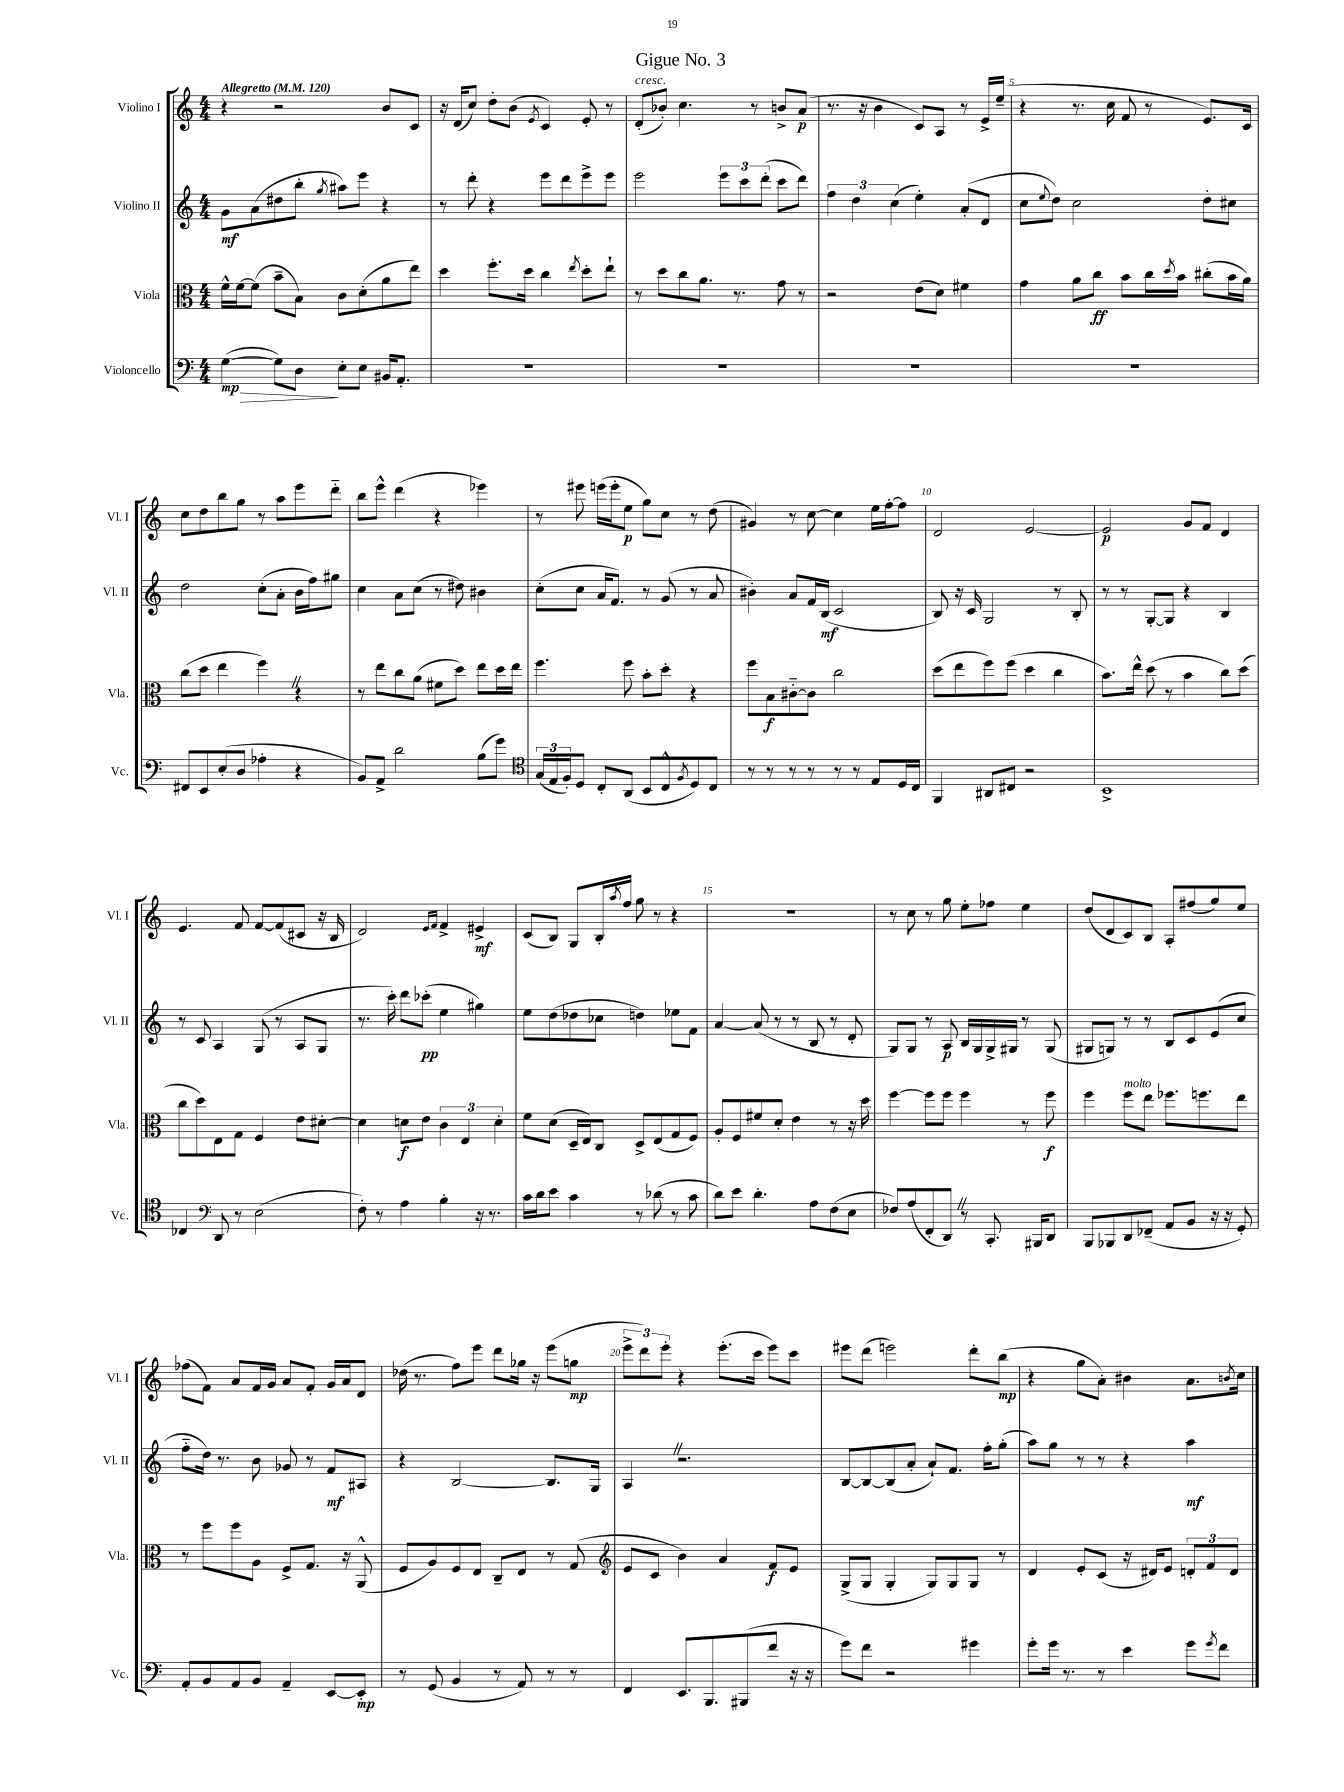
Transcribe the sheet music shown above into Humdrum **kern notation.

**kern	**kern	**kern	**kern
*staff4	*staff3	*staff2	*staff1
*clefF4	*clefC3	*clefG2	*clefG2
*k[]	*k[]	*k[]	*k[]
*M4/4	*M4/4	*M4/4	*M4/4
*MM120	*MM120	*MM120	*MM120
([4G	16f^^	8g	4r
.	[16f	.	.
.	(8f]	(8a	.
8G])	8b~	8dd#	2r
8D	8B)	8bb'	.
.	.	8qgg	.
8E'	8c	8aa#)	.
8E	(8d'	8eee	.
16BB#	8a	4r	8b
8.AA'	.	.	.
.	8ee)	.	8c
=	=	=	=
1r	4dd	8r	16r
.	.	.	(16d
.	.	8ddd'	8cc)
.	8.ff'	4r	8dd'
.	.	.	(8b
.	16dd	.	.
.	.	.	8qe
.	4cc	8eee	4c)
.	.	8ddd	.
.	8qee	.	.
.	8dd'	8eee^	8e'
.	8ee`	8eee	8r
=	=	=	=
1r	8r	2eee	(8d'
.	8dd	.	8b-')
.	8cc	.	4.cc
.	8.a	.	.
.	.	12eee	.
.	8.r	.	.
.	.	12ccc	.
.	.	.	8r
.	.	(12ddd'	.
.	8g	8ccc	8b^
.	8r	8ddd)	(8a
=	=	=	=
1r	2r	6ff	8.r
.	.	6dd	.
.	.	.	16r
.	.	.	4b
.	.	(6cc	.
.	(8e	4ee')	8c)
.	8d)	.	8A
.	4f#	(8a'	8r
.	.	8d	16e^
.	.	.	(16ee~
=	=	=	=
1r	4g	8cc	4r
.	.	8qqee	.
.	.	8dd)	.
.	8a	2cc	8.r
.	8cc	.	.
.	.	.	16cc
.	8b	.	8f
.	16cc	.	8r
.	8qdd	.	.
.	16b	.	.
.	(8cc#'	8dd'	8.e)
.	16b	8cc#	.
.	16a)	.	16c
=	=	=	=
8FF#	(8cc	2dd	8cc
8EE	8dd	.	8dd
(8E'	4ee	.	8bb
8D	.	.	8gg
4A-'	4ff)	(8cc'	8r
.	.	8a'	8aa
4r	4r	16b	8eee
.	.	16ff)	.
.	.	8gg#	8ddd'~
=	=	=	=
8BB)	8r	4cc	8bb
8AA^	8ee	.	8eee^^
2d	8cc	8a	(4ddd
.	(8a	(8cc	.
.	8f#	8r	4r
.	8dd)	8dd#)	.
(8B	8ee	4b#	4eee-)
8g)	16dd	.	.
.	16ee	.	.
=	=	=	=
*clefC4	*	*	*
(24G	4.ff	(8cc'	8r
24E	.	.	.
24F')	.	.	.
8D	.	8cc	8eee#
8C'	.	16a	(16eee
.	.	8.f)	16eee'
(8AA	8ff	.	8ee
8BB	8b'	8r	8gg)
8C^^	8dd'	(8g	8cc
8qF	.	.	.
8D)	4r	8r	8r
8C	.	8a	(8dd
=	=	=	=
8r	8ff	4b#')	4g#)
8r	8B	.	.
8r	[8c#'~	8a	8r
8r	8c#]	16f	[8cc
.	.	(16B	.
8r	2cc	2c	4cc]
8r	.	.	.
8E	.	.	16ee
.	.	.	[16ff'
16D	.	.	8ff]
16C	.	.	.
=	=	=	=
4FF	(8dd	8B)	2d
.	8ee	16r	.
.	.	16c	.
8AA#	8ff)	2G	.
8C#	(8ff	.	.
2r	4dd	.	[2e
.	4cc	8r	.
.	.	8B'	.
=	=	=	=
1BB^	8.b)	8r	2e]
.	.	8r	.
.	16ee^^	.	.
.	(8dd	[8G'	.
.	8r	8G]	.
.	4b	4r	8g
.	.	.	8f
.	8cc)	4B	4d
.	(8dd	.	.
=	=	=	=
4C-	8cc	8r	4.e
.	8dd)	8c	.
*clefF4	*	*	*
8DD	8E	4A	.
8r	8G	.	8f
(2E	4F	(8G	[8f
.	.	8r	(8f]
.	8e	8A	8c#
.	[8d#'	8G	16r
.	.	.	16B
=	=	=	=
8F')	4d#]	8.r	2d)
8r	.	.	.
.	.	16ccc')	.
4A	8d	8ddd	.
.	8e	(8ccc-'	.
.	.	.	16qqe
.	.	.	16qqf
4B'	6c	4ee	4f^
.	6E	.	.
16r	.	4gg#)	4e#^
8.r	.	.	.
.	6d'	.	.
=	=	=	=
16c	8f	8ee	(8c
16d	.	.	.
8e	(8d	(8dd	8B)
4c	16D~	8dd-	8G
.	16E)	.	.
.	8C	8cc-	16B'
.	.	.	8qaa
.	.	.	16ff
8r	8D^	4dd)	8gg
(8d-	(8E	.	8r
8r	8G	8ee-	4r
8c	8F)	8f	.
=	=	=	=
8d)	8A'	[4a	1r
8e	8F	.	.
4.d'	8f#	(8a]	.
.	8d'	8r	.
.	4e	8r	.
8A	.	8B	.
(8F	8r	8r	.
8E	16r	8d'	.
.	16dd	.	.
=	=	=	=
8F-)	[4ff	8G)	8r
(8A	.	8G	8cc
8FF'	8ff]	8r	8r
8DD)	8ff	8A	8gg
8r	4ff	16B	8ee'
.	.	16G	.
8.CC'	.	16G^	8ff-
.	.	16G#	.
.	8r	8r	4ee
16BBB#	.	.	.
8DD	8ff	(8G#	.
=	=	=	=
8BBB	4ff	8G#	(8dd
8BBB-	.	8G)	8d
8DD	8ff	8r	8c)
(8FF-~	8ee	8r	8B
8AA	8.ff-	8B	8A'
8BB	.	8c	(8ff#
.	8.ff	.	.
16r	.	(8e	8gg)
16r	.	.	.
8GG')	8ee	8cc	8ee
=	=	=	=
8AA'	8r	8ff'~	(8ff-
8BB	8ff	16dd)	8f)
.	.	8.r	.
8AA	8ff	.	8a
8BB	8A	8b	16f
.	.	.	16g
4AA~	8F^	8g-	8a
.	8.G	8r	8f'
[8EE	.	8f	16g
.	16r	.	16a
8EE']	(8AA^^	8A#	8d
=	=	=	=
8r	8F	4r	(16dd-
.	.	.	8.r
(8GG	8A)	.	.
4BB	8F	[2B	8ff)
.	8E	.	8eee
8r	8C~	.	8ddd
8AA)	8E	.	16gg-
.	.	.	16r
8r	8r	8.B]	(8eee
8r	(8G	.	8gg
.	.	16G	.
=	=	=	=
*	*clefG2	*	*
4FF	8e	4A	12eee^
.	.	.	12ddd)
.	8c	.	.
.	.	.	12eee'
8.EE	4b)	2.r	4r
8.BBB	.	.	.
.	4a	.	(8.eee'
(8BBB#	.	.	.
.	.	.	16ccc
8f	8f	.	8eee)
16r	8e	.	8ccc
16r	.	.	.
=	=	=	=
8g)	(8G^	[8B	8eee#
8f	8G	8B_	(8ddd
2r	4G'	(8B]	2eee)
.	.	8a'	.
.	8G)	8a`)	.
.	8G	8.f	.
4g#	8G	.	8ddd'
.	.	16ff'	.
.	8r	(8gg'	(8bb
=	=	=	=
8g'	4d	8aa)	4r
16g	.	8gg	.
8.r	.	.	.
.	8e'	8r	8gg
8r	(8c	8r	8a')
4e	16r	4r	4b#
.	16d#)	.	.
.	8e	.	.
8g	12d'	4aa	8.a
.	12f	.	.
8qg	.	.	.
8f	.	.	.
.	12d	.	.
.	.	.	8qb
.	.	.	16cc
==	==	==	==
*-	*-	*-	*-
